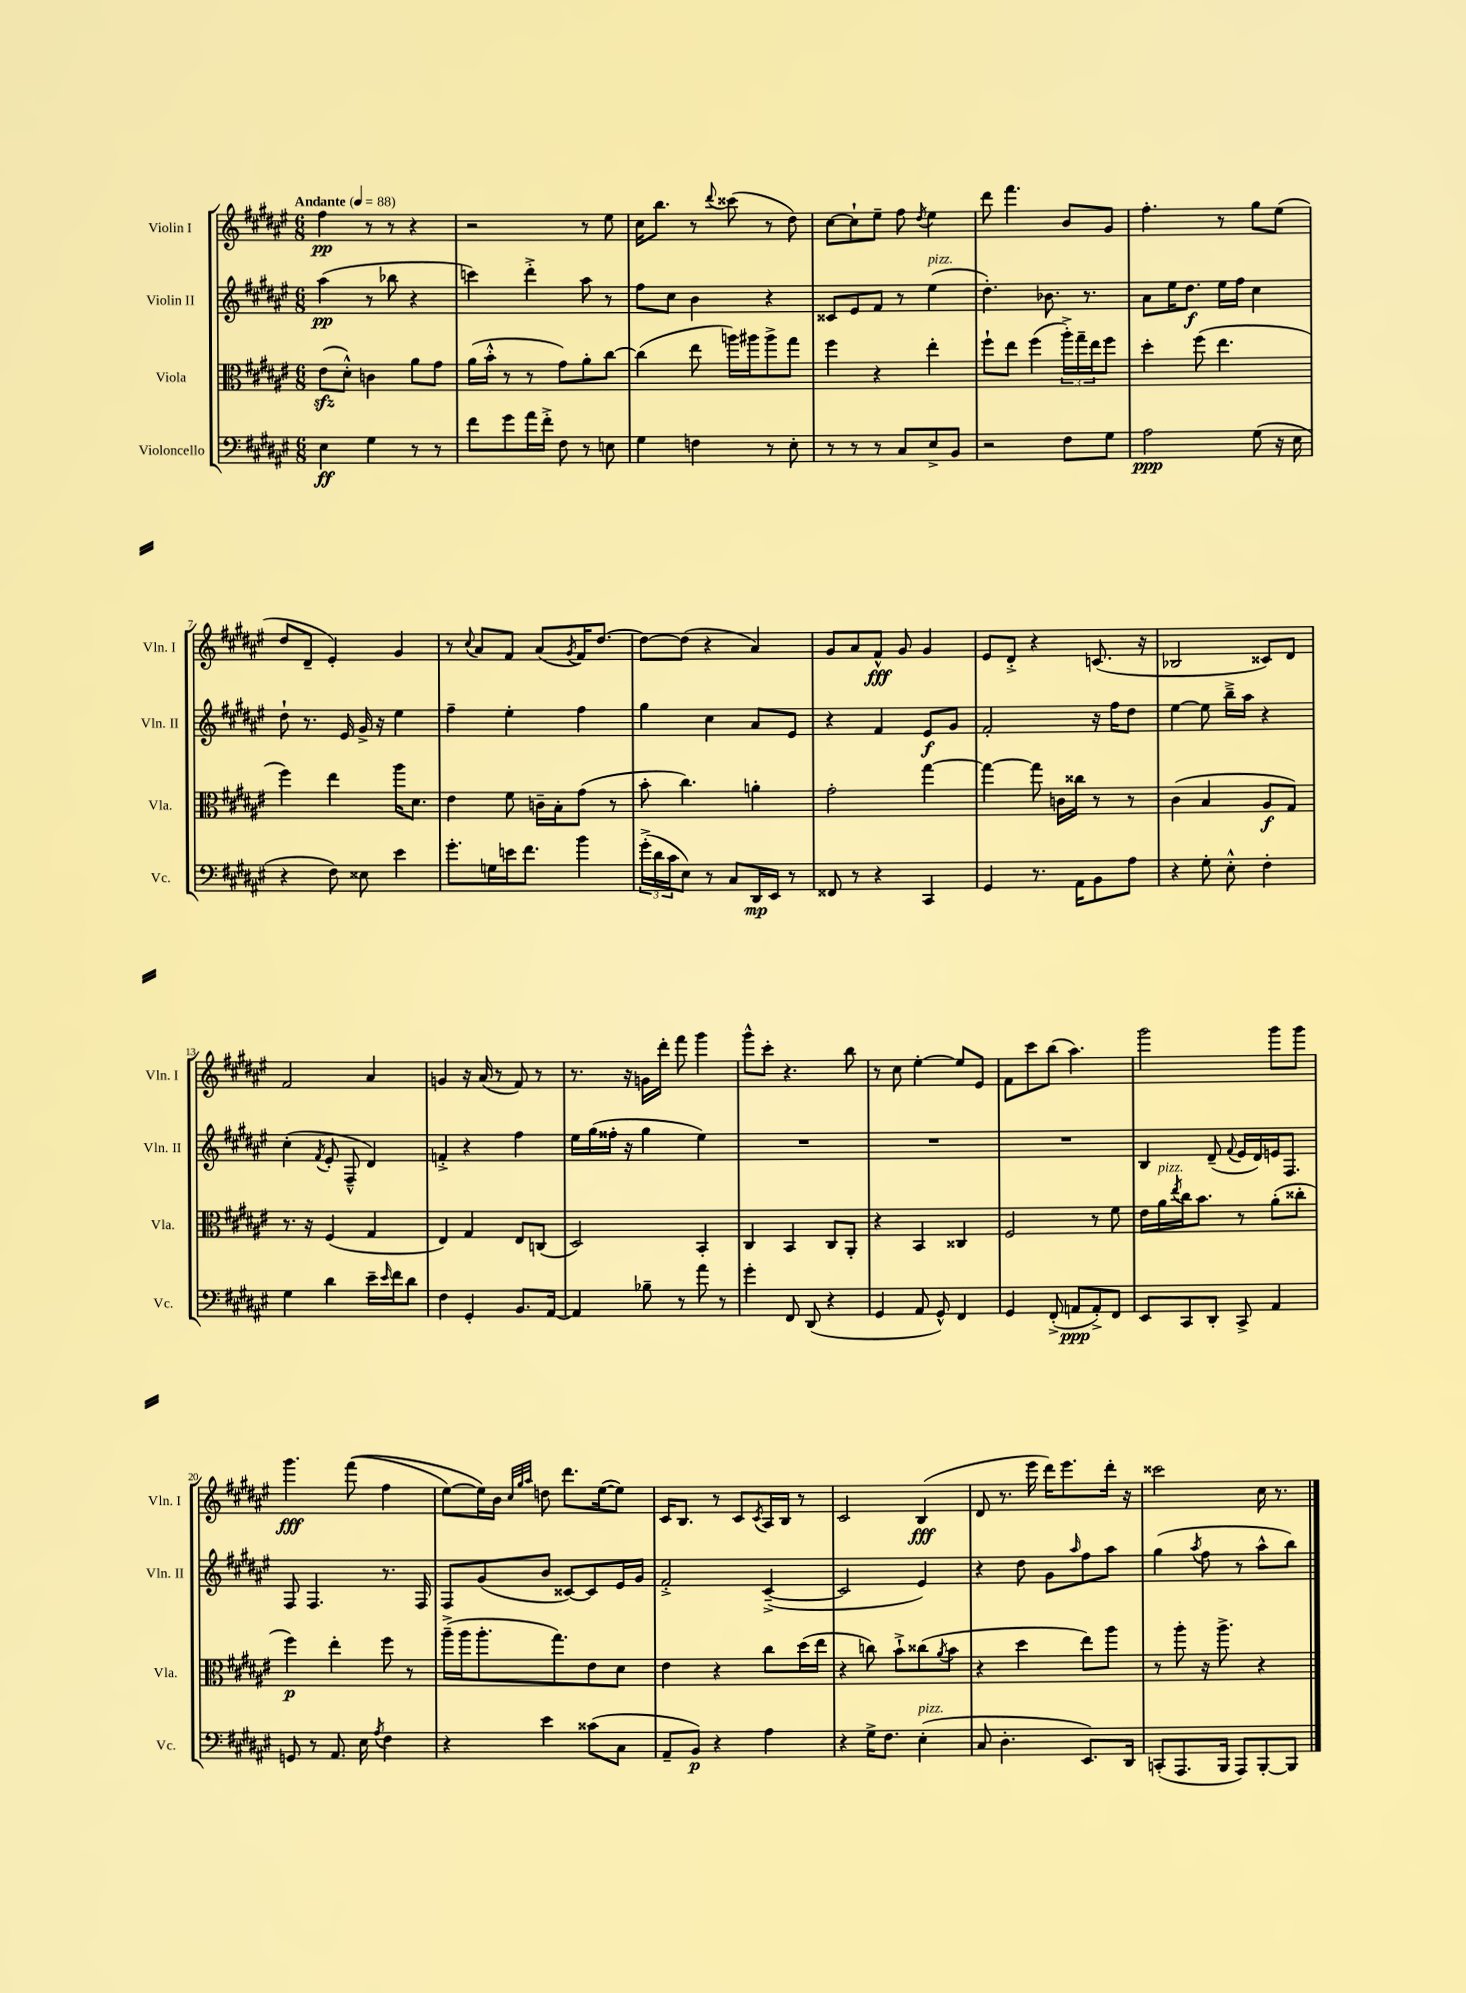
<<
\new StaffGroup <<
\new Staff = "s0" \with { instrumentName = "Violin I" shortInstrumentName = "Vln. I" } {
    \clef treble \key fis \major \numericTimeSignature \time 6/8 \tempo "Andante" 4 = 88
    fis''4\pp r8 r8 r4 |
    r2 r8 eis''8 |
    cis''16 b''8. r8 \appoggiatura { dis'''8 } cisis'''8( r8 dis''8) |
    cis''8~ cis''8-! eis''8-- fis''8 \acciaccatura { dis''8 } eis''4 |
    dis'''8 fis'''4. b'8 gis'8 |
    fis''4.-. r8 gis''8 eis''8( |
    dis''8 dis'8-- eis'4-.) gis'4 |
    r8 \appoggiatura { cis''8 } ais'8 fis'8 ais'8( \acciaccatura { gis'8 } fis'16) dis''8.~ |
    dis''8~ dis''8( r4 ais'4) |
    gis'8 ais'8 fis'8-^\fff gis'8 gis'4 |
    eis'8 dis'8-.-> r4 c'8.( r16 |
    bes2 cisis'8) dis'8 |
    fis'2 ais'4 |
    g'4 r16 ais'16( r8 fis'8) r8 |
    r8. r16 g'16 dis'''16-. fis'''8 gis'''4 |
    gis'''8-^ cis'''8-. r4. b''8 |
    r8 cis''8 eis''4~-. eis''8 eis'8 |
    fis'8 cis'''8 b''8( ais''4.) |
    gis'''2 gis'''8 gis'''8 |
    gis'''4.\fff fis'''8(\( fis''4 |
    eis''8~) eis''16\) b'16 \grace { cis''32 gis''32 ais''32 } d''8 dis'''8. eis''16~( eis''8) |
    cis'16 b8. r8 cis'8 \acciaccatura { cis'8 } ais16 b16 r8 |
    cis'2 b4\fff( |
    dis'8 r8. eis'''16 dis'''16) eis'''8. dis'''16-. r16 |
    cisis'''2 cis''16 r8. \bar "|." |
}
\new Staff = "s1" \with { instrumentName = "Violin II" shortInstrumentName = "Vln. II" } {
    \clef treble \key fis \major \numericTimeSignature \time 6/8
    ais''4\pp( r8 bes''8 r4 |
    c'''4) dis'''4-.-> ais''8 r8 |
    fis''8 cis''8 b'4 r4 |
    cisis'8 eis'8 fis'8 r8 eis''4^\markup { \italic "pizz." }( |
    dis''4.-.) bes'8. r8. |
    ais'8 eis''16 dis''8.\f eis''16 fis''16 cis''4 |
    dis''8-! r8. eis'16 gis'16-> r16 eis''4 |
    fis''4-- eis''4-. fis''4 |
    gis''4 cis''4 ais'8 eis'8 |
    r4 fis'4 eis'8\f gis'8 |
    fis'2-. r16 fis''16 dis''8 |
    eis''4~ eis''8 b''16---> ais''16 r4 |
    cis''4-.( \acciaccatura { fis'8 } eis'8-. fis8---^ dis'4) |
    f'4-.-> r4 fis''4 |
    eis''16 gis''16( fisis''16-. r16 gis''4 eis''4) |
    R2. |
    R2. |
    R2. |
    b4 dis'8--( \appoggiatura { fis'8 } eis'16 dis'16) e'16 fis8. |
    fis8 fis4. r8. fis16 |
    fis8 gis'8( b'8 cisis'8~) cisis'8 eis'16 gis'16 |
    fis'2-.-> cis'4~--->( |
    cis'2 eis'4) |
    r4 dis''8 gis'8 \grace { ais''16 } fis''8 ais''8 |
    gis''4( \acciaccatura { ais''8 } fis''8 r8 ais''8-^ b''8) \bar "|." |
}
\new Staff = "s2" \with { instrumentName = "Viola" shortInstrumentName = "Vla." } {
    \clef alto \key fis \major \numericTimeSignature \time 6/8
    eis'8\sfz( dis'8-.-^) c'4 ais'8 gis'8 |
    ais'16( b'16-.-^ r8 r8 gis'8) ais'8-. cis''8~ |
    cis''4( eis''8 a''16) ais''16 ais''8-> gis''8 |
    fis''4 r4 eis''4-. |
    fis''8-! eis''8 fis''4( \tuplet 3/2 { ais''16-.->) gis''16-- eis''16 } fis''8 |
    dis''4-. fis''8( eis''4. |
    fis''4) eis''4 ais''16 dis'8. |
    eis'4 fis'8 c'16-- b16-. gis'8( r8 |
    b'8-. cis''4.) a'4-. |
    gis'2-. gis''4~ |
    gis''4~ gis''8 c'16 cisis''16 r8 r8 |
    cis'4( b4 ais8\f gis8) |
    r8. r16 fis4( gis4 |
    eis4) gis4 eis8 c8( |
    dis2) b,4-. |
    cis4 b,4 cis8 ais,8-. |
    r4 b,4 cisis4 |
    fis2 r8 fis'8 |
    eis'16 ais'16^\markup { \italic "pizz." } \acciaccatura { eis''8 } cis''16 b'8. r8 ais'8-.( cisis''8-. |
    fis''4\p) eis''4-. fis''8 r8 |
    ais''16--->( ais''16 ais''8.-. gis''8.) eis'8 dis'8 |
    eis'4 r4 cis''8 dis''16( eis''16 |
    r4 c''8) b'8-!-> cisis''8( \acciaccatura { ais'8 } b'8 |
    r4 dis''4 eis''8) ais''8 |
    r8 ais''8-. r16 ais''8.-> r4 \bar "|." |
}
\new Staff = "s3" \with { instrumentName = "Violoncello" shortInstrumentName = "Vc." } {
    \clef bass \key fis \major \numericTimeSignature \time 6/8
    eis4\ff gis4 r8 r8 |
    fis'8 gis'8 ais'16 fis'16-.-> fis8 r8 e8 |
    gis4 f4 r8 eis8-. |
    r8 r8 r8 cis8 eis8-> b,8 |
    r2 fis8 gis8 |
    ais2\ppp gis8( r16 eis16 |
    r4 fis8) eisis8 eis'4 |
    gis'8.-. g16 e'16 fis'8. b'4 |
    \tuplet 3/2 { gis'16-.->( dis'16 cis'16 } eis8) r8 cis8 dis,16\mp eis,16 r8 |
    fisis,8 r8 r4 cis,4 |
    gis,4 r8. ais,16 b,8 ais8 |
    r4 gis8-. eis8-.-^ fis4-. |
    gis4 dis'4 eis'16-- \grace { eis'16 } fis'16 dis'8 |
    fis4 gis,4-. b,8. ais,16~ |
    ais,4 bes8-- r8 ais'8 r8 |
    gis'4-. fis,8 dis,8( r4 |
    gis,4 ais,8 gis,8-^) fis,4 |
    gis,4 fis,8-.->( a,8\ppp a,8-.->) fis,8 |
    eis,8 cis,8 dis,8-. cis,8-> ais,4 |
    g,8 r8 ais,8. eis16 \acciaccatura { ais8 } fis4 |
    r4 eis'4 cisis'8( cis8 |
    ais,8-- b,8\p) r4 ais4 |
    r4 gis16-> fis8. eis4-.^\markup { \italic "pizz." }( |
    cis8 dis4.-. eis,8.) dis,16 |
    c,8-.( ais,,8. b,,16 ais,,8) b,,8~-. b,,8 \bar "|." |
}
>>
>>
